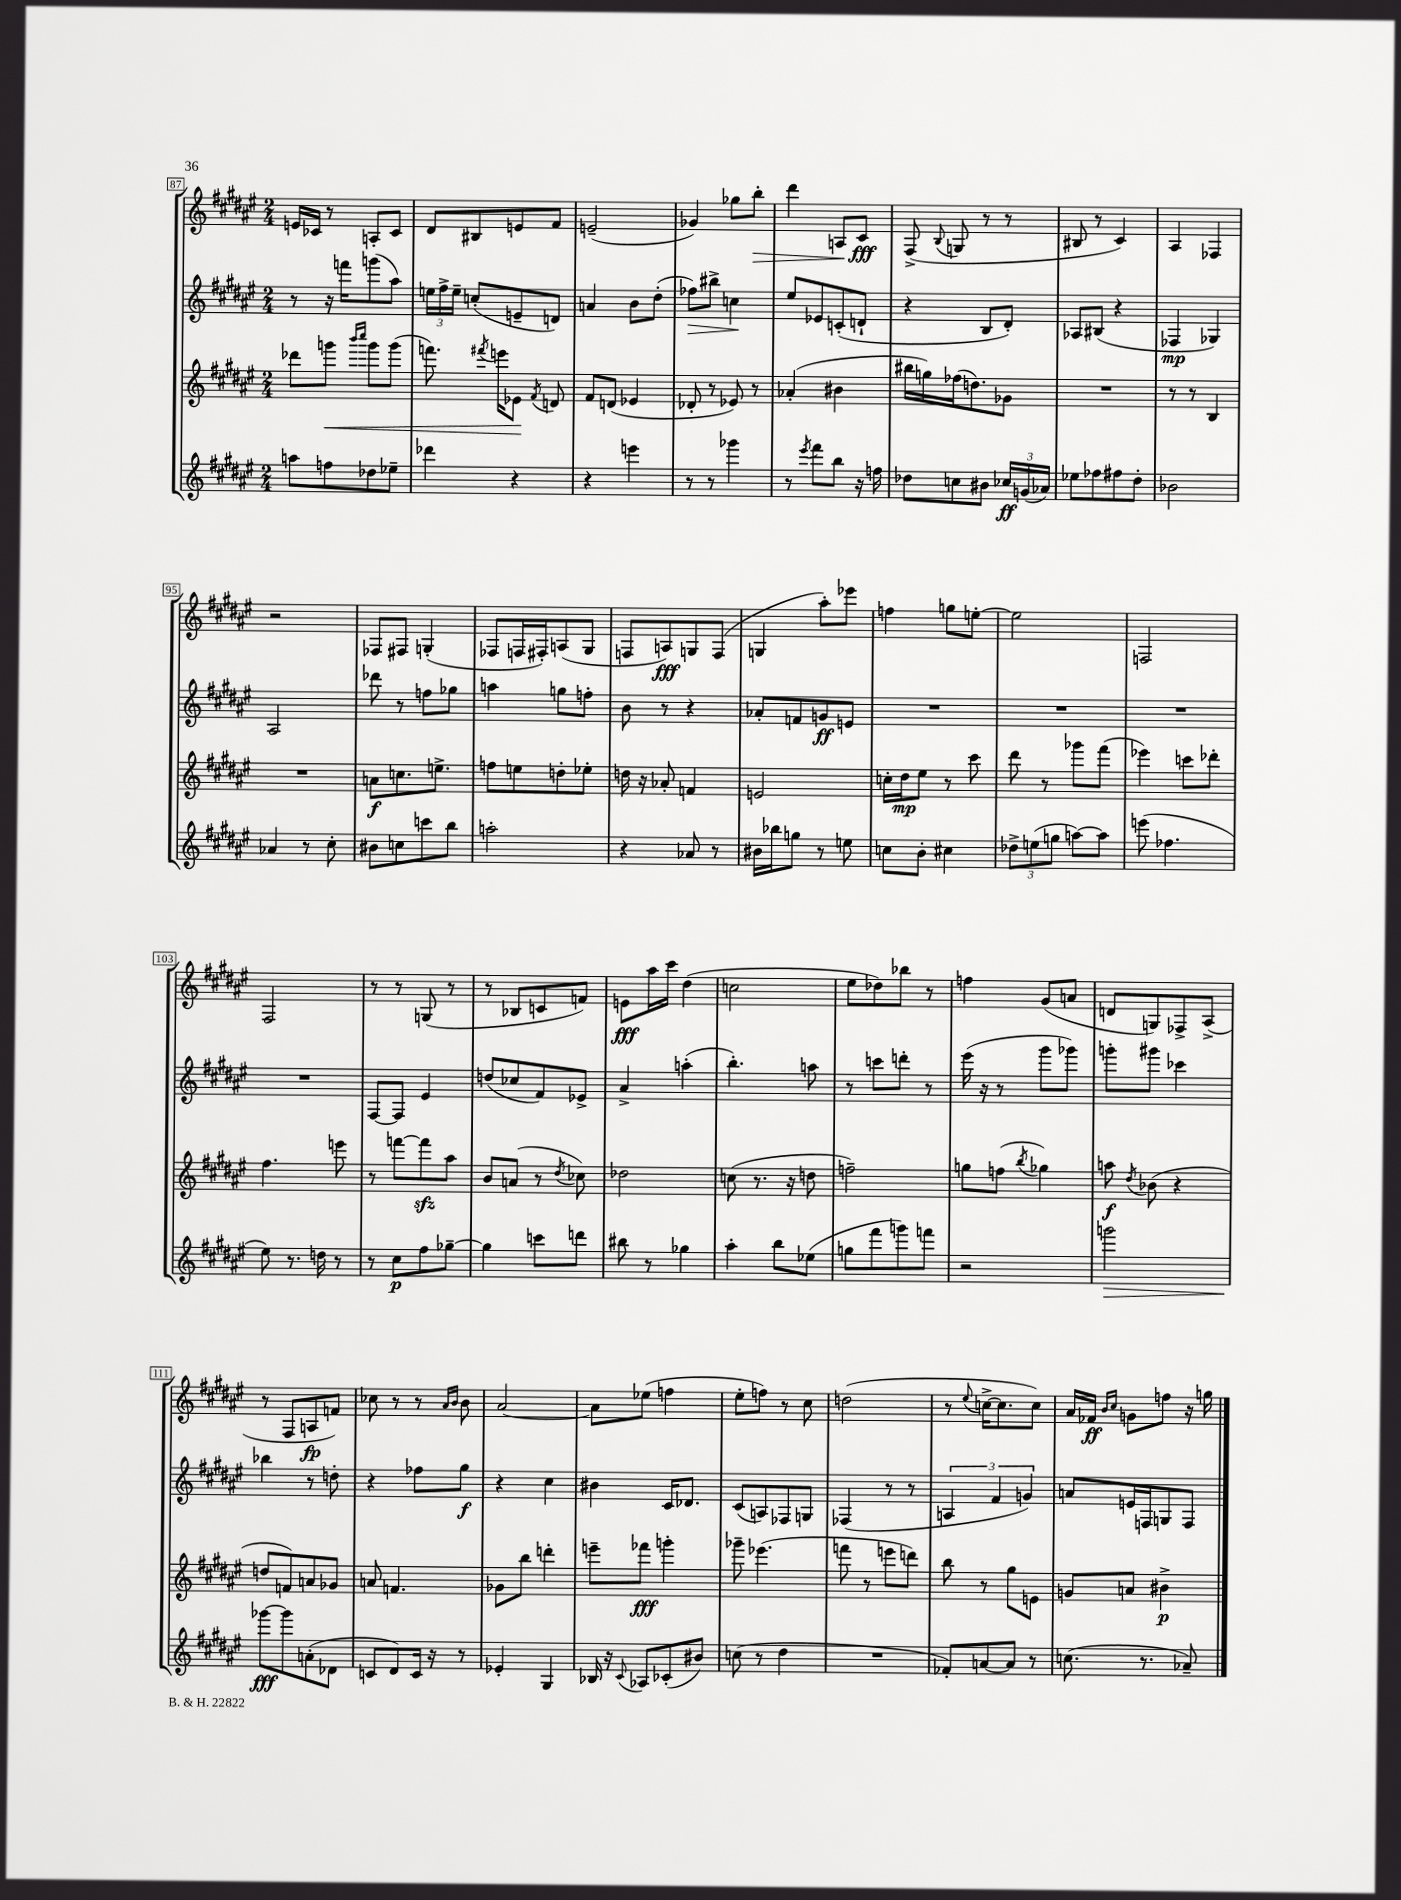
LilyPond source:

<<
\new StaffGroup <<
\new Staff = "s0" {
    \clef treble \key fis \major \numericTimeSignature \time 2/4
    \autoBeamOff e'16[ ces'16] r8 a8[-. ces'8] |
    dis'8[ bis8 e'8 fis'8] |
    e'2--( |
    ges'4) ges''8[ b''8]-.\> |
    dis'''4 a8[\! cis'8]\fff |
    fis8->( \appoggiatura { b8 } g8 r8 r8 |
    bis8 r8 cis'4) |
    ais4 fes4 |
    r2 |
    fes8[ fis8] g4-.( |
    fes8[ f16 fis16-.) a8( gis8] |
    f8[ a8\fff) g8 f8]( |
    g4 ais''8[-.) ees'''8] |
    f''4 g''8[ e''8]~-. |
    e''2 |
    f2 |
    fis2 |
    r8 r8 g8( r8 |
    r8 bes8[ c'8 f'8]) |
    e'8[\fff ais''16 cis'''16] dis''4( |
    c''2 |
    eis''8[ des''8) bes''8] r8 |
    f''4 gis'8[( a'8] |
    d'8[ g8) fes8-> ais8]->( |
    r8 fis8[ a8\fp f'8]) |
    ces''8 r8 r8 \grace { ais'16[ b'16] } b'8 |
    ais'2~ |
    ais'8[ ees''8]( f''4 |
    eis''8[-. f''8]) r8 cis''8 |
    d''2( |
    r8 \appoggiatura { eis''8 } c''16[~-> c''8. c''8]) |
    ais'16[ fes'16]\ff \grace { b'16[ cis''16] } g'8[ f''8] r16 g''16 \bar "|." |
}
\new Staff = "s1" {
    \clef treble \key fis \major \numericTimeSignature \time 2/4
    \autoBeamOff r8 r16 f'''16[ g'''8( ais''8]) |
    \tuplet 3/2 { e''16[ fis''16-> e''16]-- } c''8[-.( e'8-- d'8]) |
    a'4 b'8[ dis''8]-.( |
    fes''8[\>) bis''8]-> c''4\! |
    eis''8[ ees'8 c'8-.( d'8]-! |
    r4 b8[ dis'8]-.) |
    aes8[ bis8]( r4 |
    fes4\mp ges4) |
    ais2 |
    des'''8 r8 f''8[ ges''8] |
    a''4 g''8[ f''8]-. |
    b'8 r8 r4 |
    aes'8[-. f'8 g'8\ff e'8] |
    R2 |
    R2 |
    R2 |
    R2 |
    fis8[~ fis8] eis'4 |
    d''8[( ces''8 fis'8) ees'8]-> |
    ais'4-> a''4-.( |
    b''4.-.) a''8 |
    r8 c'''8[ d'''8]-. r8 |
    eis'''16( r16 r8 gis'''8[ ges'''8]) |
    g'''8[-. gis'''8] ces'''4 |
    bes''4 r8 d''8-. |
    r4 fes''8[ gis''8]\f |
    r4 cis''4 |
    bis'4 cis'16[ des'8.] |
    cis'8[( a8) fes8 g8] |
    fes4( r8 r8 |
    \tuplet 3/2 { a4 fis'4 g'4) } |
    a'8[ e'16 f16 g8 f8] \bar "|." |
}
\new Staff = "s2" {
    \clef treble \key fis \major \numericTimeSignature \time 2/4
    \autoBeamOff des'''8[ g'''8]\< \grace { b'''16[ cis''''16] } g'''8[ g'''8]( |
    f'''8.) \acciaccatura { fis'''8 } e'''16[ ees'8]\! \acciaccatura { fis'8 } d'8 |
    fis'8[ d'8]( ees'4 |
    des'8-. r8 ees'8) r8 |
    aes'4-.( bis'4 |
    bis''16[ g''16) fes''16( d''8.) ges'8] |
    R2 |
    r8 r8 b4 |
    R2 |
    a'8[\f c''8. e''8.]-> |
    f''8[ e''8 d''8-. ees''8]-. |
    d''16 r16 aes'8-. f'4 |
    e'2 |
    c''16[-. dis''16\mp eis''8] r8 cis'''8 |
    dis'''8 r8 ges'''8[ fis'''8]( |
    ees'''4) c'''8[ des'''8]-. |
    fis''4. e'''8 |
    r8 f'''8[~ f'''8\sfz ais''8] |
    b'8[ a'8]( r8 \acciaccatura { dis''8 } ces''8) |
    des''2 |
    c''8( r8. r16 d''8 |
    f''2--) |
    g''8[ f''8]( \acciaccatura { b''8 } ges''4) |
    a''8\f \acciaccatura { dis''8 } bes'8( r4 |
    d''8[ f'8) a'8 ges'8] |
    a'8 f'4. |
    ges'8[ b''8] d'''4-. |
    e'''8[-- fes'''8]\fff g'''4-. |
    ges'''8-- ees'''4.( |
    f'''8 r8 e'''8[ d'''8]) |
    b''8 r8 gis''8[ e'8] |
    g'8[ a'8] bis'4->\p \bar "|." |
}
\new Staff = "s3" {
    \clef treble \key fis \major \numericTimeSignature \time 2/4
    \autoBeamOff a''8[ f''8 des''8 ees''8]-- |
    des'''4 r4 |
    r4 e'''4 |
    r8 r8 ges'''4 |
    r8 \acciaccatura { eis'''8 } fis'''8[ b''8] r16 f''16 |
    des''8[ c''8 bis'8] \tuplet 3/2 { ces''16[\ff g'16( aes'16]) } |
    ees''8[ fes''8 fis''8 dis''8]-. |
    bes'2 |
    aes'4 r8 cis''8-. |
    bis'8[ c''8 c'''8 b''8] |
    a''2-. |
    r4 aes'8 r8 |
    bis'16[ bes''16 g''8] r8 e''8 |
    c''8[ b'8]-. cis''4 |
    \tuplet 3/2 { des''8[-> e''8( g''8] } a''8[~) a''8] |
    e'''8( fes''4. |
    eis''8) r8. d''16 r8 |
    r8 cis''8[\p fis''8 ges''8]~-- |
    ges''4 c'''8[ d'''8] |
    bis''8 r8 ges''4 |
    ais''4-. b''8[ ees''8]( |
    g''8[ fis'''8 g'''8) f'''8] |
    r2 |
    g'''2\> |
    ges'''8[~\fff\! ges'''8 a'8-.( des'8] |
    c'8[ dis'8) c'16] r16 r8 |
    ees'4-. gis4 |
    bes16 r16 \appoggiatura { cis'8 } aes8[ ces'8-.( bis'8]) |
    c''8( r8 dis''4 |
    R2 |
    fes'8[-.) a'8~ a'8] r8 |
    c''8.( r8. aes'8--) \bar "|." |
}
>>
>>
\layout { \context { \Score currentBarNumber = #87 \override BarNumber.stencil = #(make-stencil-boxer 0.1 0.3 ly:text-interface::print) } }
